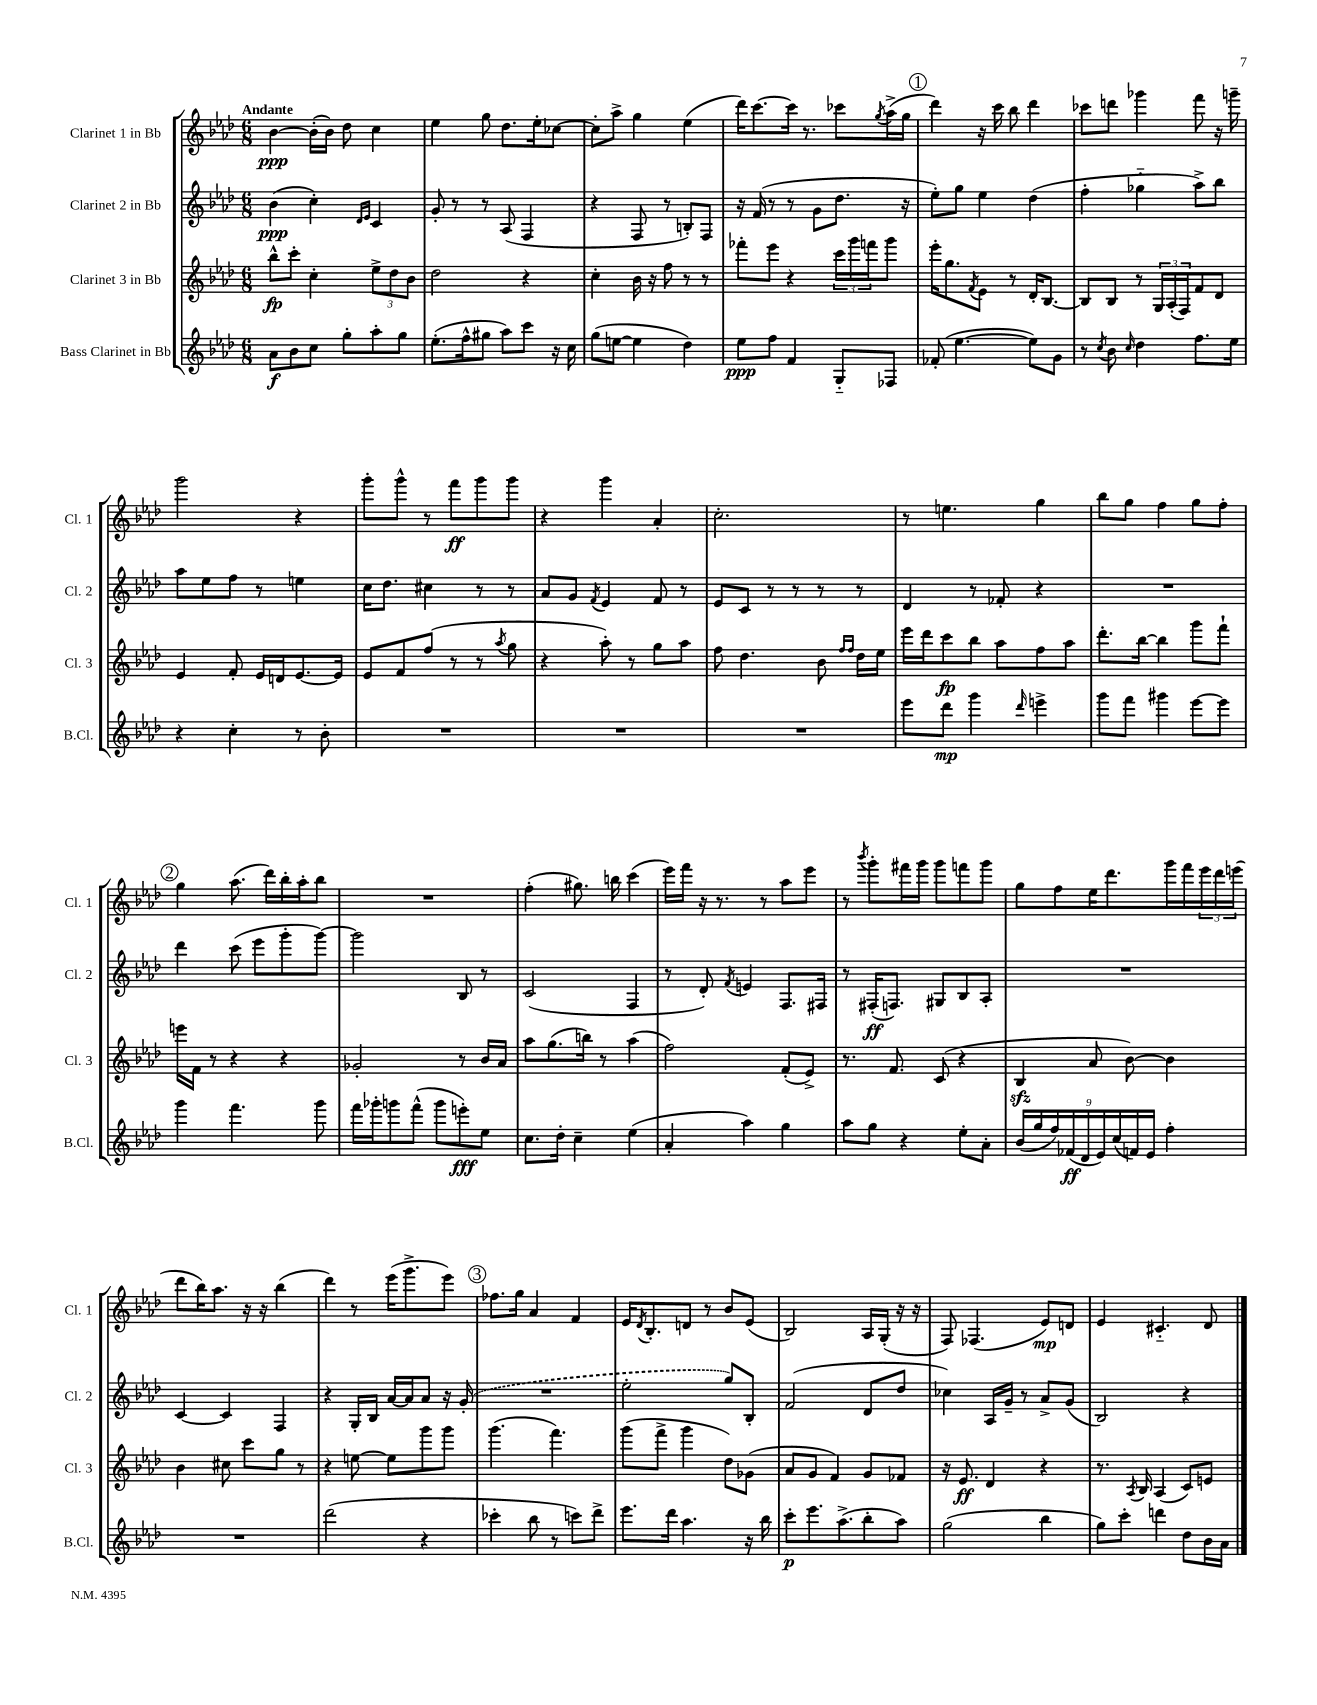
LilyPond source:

<<
\new StaffGroup <<
\new Staff = "s0" \with { instrumentName = "Clarinet 1 in Bb" shortInstrumentName = "Cl. 1" } {
    \clef treble \key aes \major \numericTimeSignature \time 6/8 \tempo "Andante"
    bes'4~\ppp bes'16-.( bes'16) des''8 c''4 |
    ees''4 g''8 des''8. ees''16-. ces''8~ |
    ces''8-. aes''8-> g''4 ees''4( |
    des'''16) c'''8.~ c'''16 r8. ces'''8 \acciaccatura { g''8 } aes''16->( g''16 |
    \mark \markup { \circle "1" } des'''4) r16 c'''16 bes''8 des'''4 |
    ces'''8 d'''8 ges'''4 f'''8 r16 g'''16-- |
    g'''2 r4 |
    g'''8-. g'''8-^ r8 f'''8\ff g'''8 g'''8 |
    r4 g'''4 aes'4-. |
    c''2.-. |
    r8 e''4. g''4 |
    bes''8 g''8 f''4 g''8 f''8-. |
    \mark \markup { \circle "2" } g''4 aes''8.( des'''16) bes''16-. aes''16-. bes''8 |
    R2. |
    f''4-.( gis''8.) b''16 c'''4( |
    ees'''16) f'''16 r16 r8. r8 aes''8 ees'''8 |
    r8 \acciaccatura { bes'''8 } g'''8-. fis'''16 g'''16 g'''8 f'''8 g'''8 |
    g''8 f''8 ees''16 des'''8. g'''16 f'''16 \tuplet 3/2 { ees'''16 des'''16 e'''16( } |
    des'''8 bes''16) aes''8. r16 r16 bes''4( |
    des'''4) r8 ees'''16( g'''8.-> ees'''8) |
    \mark \markup { \circle "3" } fes''8. g''16 aes'4 f'4 |
    ees'16 \acciaccatura { des'8 } bes8.-. d'8 r8 bes'8 ees'8( |
    bes2) aes16 g16-.( r16 r16 |
    f8) fes4.( ees'8\mp) d'8 |
    ees'4 cis'4.-_ des'8 \bar "|." |
}
\new Staff = "s1" \with { instrumentName = "Clarinet 2 in Bb" shortInstrumentName = "Cl. 2" } {
    \clef treble \key aes \major \numericTimeSignature \time 6/8
    bes'4\ppp( c''4-.) \grace { des'16 ees'16 } c'4 |
    g'8-. r8 r8 aes8( f4 |
    r4 f8 r8 b8-.) f8 |
    r16 f'16( r8 r8 g'8 des''8. r16 |
    \mark \markup { \circle "1" } ees''8-.) g''8 ees''4 des''4( |
    f''4-. ges''4-_ aes''8->) bes''8 |
    aes''8 ees''8 f''8 r8 e''4 |
    c''16 des''8. cis''4 r8 r8 |
    aes'8 g'8 \acciaccatura { f'8 } ees'4 f'8 r8 |
    ees'8 c'8 r8 r8 r8 r8 |
    des'4 r8 fes'8-. r4 |
    R2. |
    \mark \markup { \circle "2" } des'''4 c'''8( ees'''8 g'''8-. g'''8~) |
    g'''2 bes8 r8 |
    c'2( f4 |
    r8 des'8-.) \acciaccatura { f'8 } e'4 f8. fis16 |
    r8 fis16-.\ff( f8.) gis8 bes8 aes8-. |
    R2. |
    c'4~ c'4 f4 |
    r4 g16-. bes16 aes'16~ aes'16 aes'8 r16 \once \slurDashed g'16-.( |
    \mark \markup { \circle "3" } R2. |
    ees''2-. g''8) bes8-. |
    f'2( des'8 des''8 |
    ces''4) aes16 g'16-- r8 aes'8-> g'8( |
    bes2) r4 \bar "|." |
}
\new Staff = "s2" \with { instrumentName = "Clarinet 3 in Bb" shortInstrumentName = "Cl. 3" } {
    \clef treble \key aes \major \numericTimeSignature \time 6/8
    bes''8-^\fp c'''8-. c''4-. \tuplet 3/2 { ees''8-> des''8 bes'8 } |
    des''2 r4 |
    c''4-. bes'16 r16 f''8 r8 r8 |
    fes'''8-. ees'''8 r4 \tuplet 3/2 { c'''16 g'''16 f'''16 } g'''8 |
    \mark \markup { \circle "1" } ees'''16-. g''8. \acciaccatura { f'8 } ees'8 r8 des'16-. bes8.~ |
    bes8 bes8 r8 \tuplet 3/2 { g16 aes16-.( f16) } f'8 des'8 |
    ees'4 f'8-. ees'16 d'16 ees'8.~ ees'16 |
    ees'8 f'8 f''8( r8 r8 \acciaccatura { aes''8 } g''8 |
    r4 aes''8-.) r8 g''8 aes''8 |
    f''8 des''4. bes'8 \grace { f''16 f''16 } des''16 ees''16 |
    ees'''16 des'''16 c'''8\fp bes''8 aes''8 f''8 aes''8 |
    des'''8.-. bes''16~ bes''4 g'''8 f'''8-! |
    \mark \markup { \circle "2" } e'''16 f'16 r8 r4 r4 |
    ges'2-. r8 bes'16 aes'16 |
    aes''8 g''8.( b''16) r8 aes''4( |
    f''2) f'8-.( ees'8->) |
    r8. f'8. c'8( r4 |
    bes4\sfz aes'8 bes'8~) bes'4 |
    bes'4 cis''8 c'''8 g''8 r8 |
    r4 e''8~ e''8 g'''8 g'''8 |
    \mark \markup { \circle "3" } g'''4.( f'''4.) |
    g'''8( f'''8-> g'''4 des''8) ges'8( |
    aes'8 g'8 f'4) g'8 fes'8 |
    r16 ees'8.\ff des'4 r4 |
    r8. \acciaccatura { aes8 } bes16 aes4( c'8) e'8 \bar "|." |
}
\new Staff = "s3" \with { instrumentName = "Bass Clarinet in Bb" shortInstrumentName = "B.Cl." } {
    \clef treble \key aes \major \numericTimeSignature \time 6/8
    aes'8\f bes'8 c''8 g''8-. aes''8-. g''8 |
    ees''8.-.( f''16-^ gis''8 aes''8) c'''8 r16 c''16 |
    g''8( e''8~ e''4 des''4) |
    ees''8\ppp f''8 f'4 g8-_ fes8 |
    \mark \markup { \circle "1" } fes'8-.( ees''4.~ ees''8) g'8 |
    r8 \acciaccatura { c''8 } bes'8 \grace { c''16 } des''4 f''8. ees''16 |
    r4 c''4-. r8 bes'8-. |
    R2. |
    R2. |
    R2. |
    ees'''8 des'''8\mp g'''4 \grace { des'''16 } e'''4-> |
    g'''8 f'''8 gis'''4 ees'''8~ ees'''8 |
    \mark \markup { \circle "2" } g'''4 f'''4. g'''8 |
    f'''16 ges'''16-. g'''8 f'''8-^( g'''8 e'''8-.\fff) ees''8 |
    c''8. des''16-. c''4-- ees''4( |
    aes'4-. aes''4) g''4 |
    aes''8 g''8 r4 ees''8-. aes'8-. |
    \tuplet 9/8 { bes'16( g''16 f''16) fes'16\ff( des'16 ees'16) c''16( f'16) ees'16 } f''4-. |
    R2. |
    des'''2( r4 |
    \mark \markup { \circle "3" } ces'''4-. bes''8 r8 c'''8) des'''8-> |
    ees'''8. des'''16 aes''4. r16 bes''16 |
    c'''8-.\p ees'''8. aes''8.->( bes''8-. aes''8) |
    g''2( bes''4 |
    g''8) c'''8-. d'''4 des''8 bes'16 aes'16 \bar "|." |
}
>>
>>
\layout { \context { \Score \remove "Bar_number_engraver" } }
